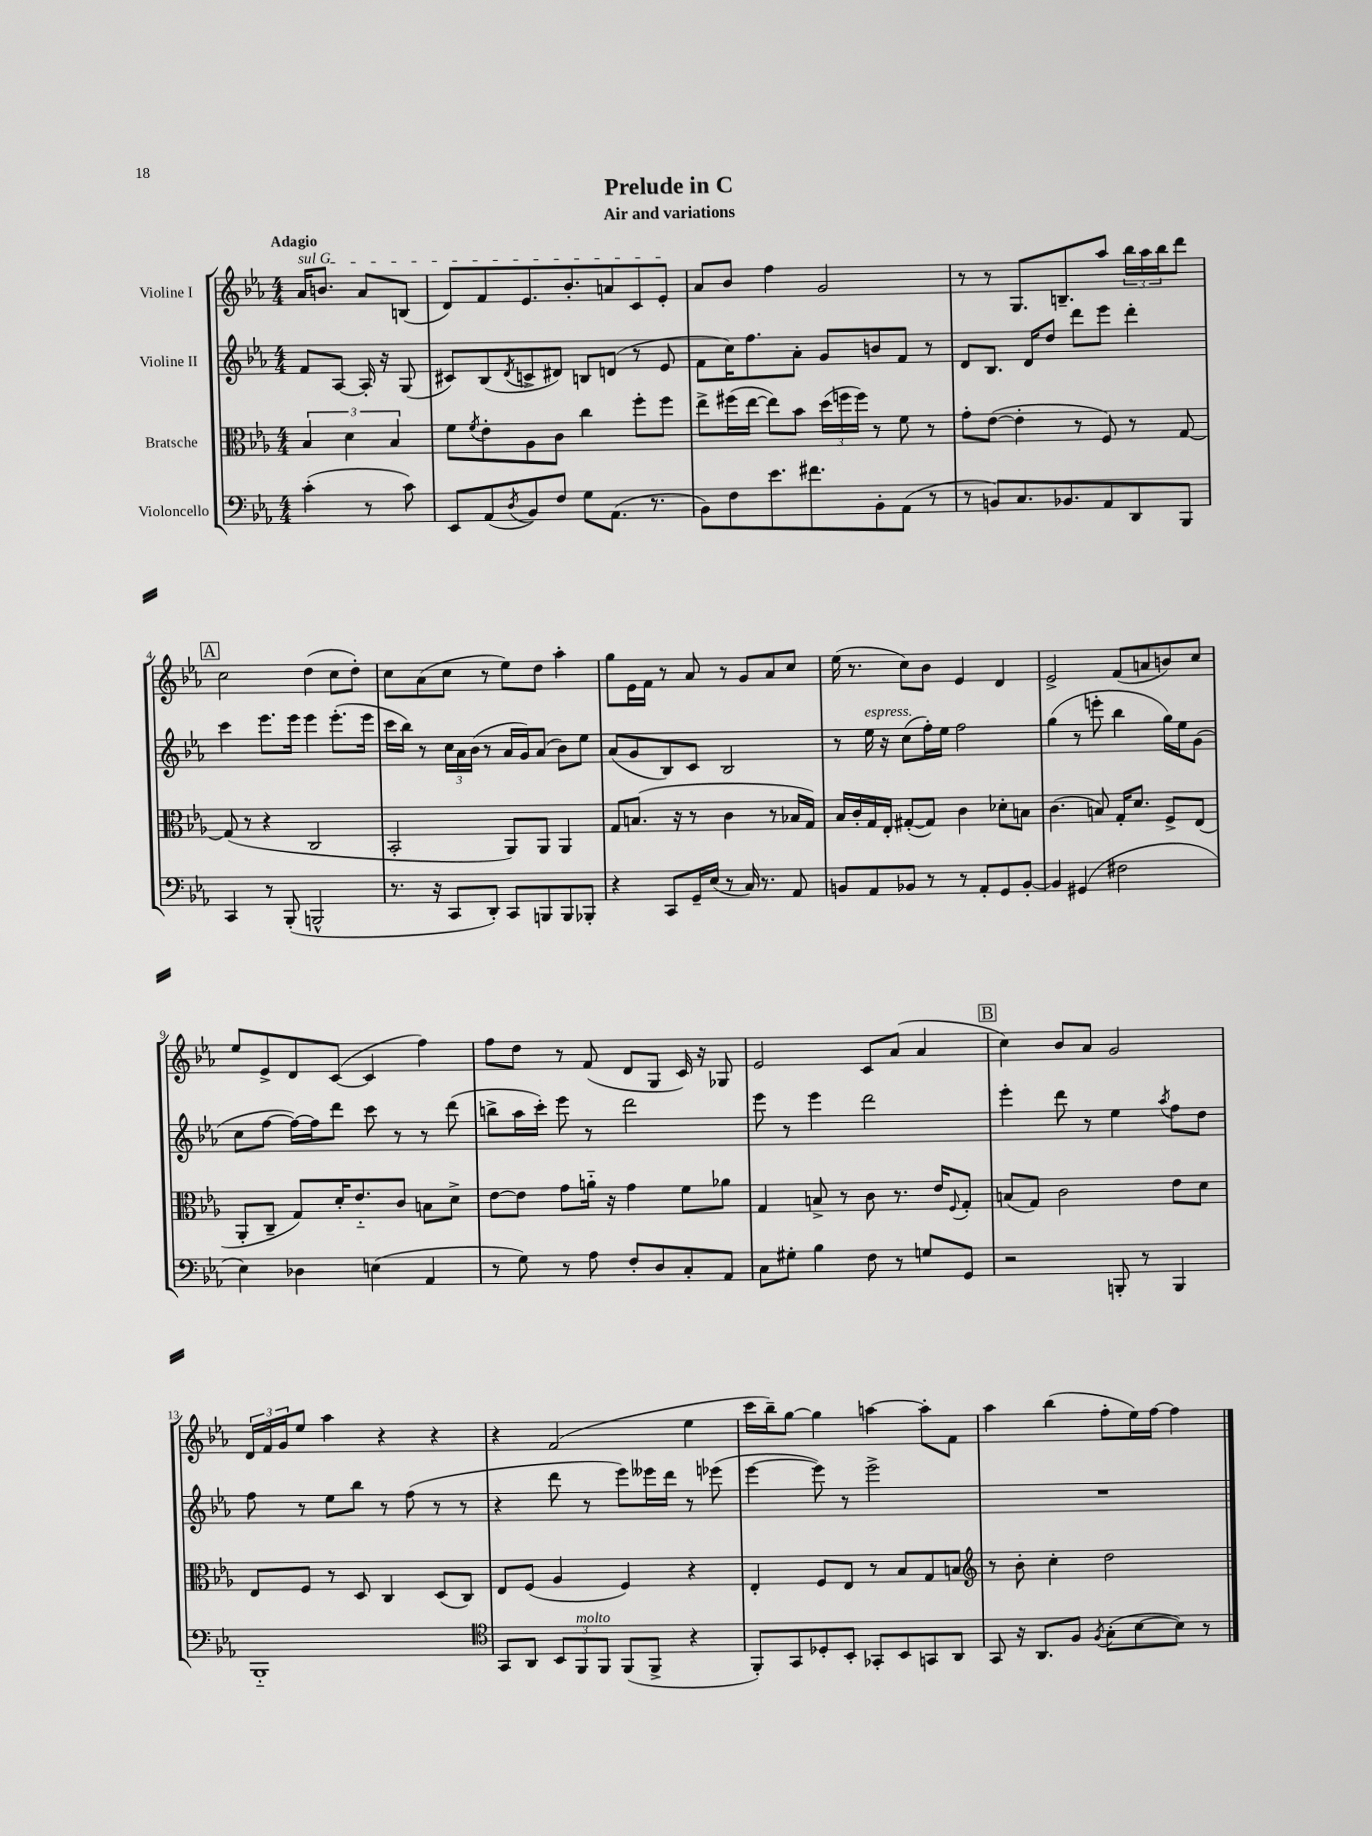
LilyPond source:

\header { title = "Prelude in C" subtitle = "Air and variations" }
<<
\new StaffGroup <<
\new Staff = "s0" \with { instrumentName = "Violine I" } {
    \clef treble \key ees \major \numericTimeSignature \time 4/4 \partial 2 \tempo "Adagio"
    \once \override TextSpanner.bound-details.left.text = \markup { \italic "sul G" } aes'16\startTextSpan b'8. aes'8 b8( |
    d'8) f'8 ees'8. bes'8.-. a'8 c'8 ees'8-.\stopTextSpan |
    aes'8 bes'8 f''4 g'2 |
    r8 r8 g8. b8.-- aes''8 \tuplet 3/2 { bes''16 aes''16 bes''16 } d'''8 |
    \mark \markup { \box "A" } c''2 d''4( c''8 d''8-.) |
    c''8 aes'8( c''8 r8 ees''8) d''8 aes''4-. |
    g''8 ees'16 f'16 r8 aes'8 r8 g'8 aes'8 c''8 |
    ees''16( r8. c''8) bes'8 ees'4 d'4 |
    ees'2-> f'8( a'8 b'8) c''8 |
    ees''8 ees'8-> d'8 c'8~( c'4 f''4) |
    f''8 d''8 r8 f'8( d'8 g8 c'16) r16 ges8 |
    ees'2 c'8 aes'8( aes'4 |
    \mark \markup { \box "B" } c''4) bes'8 aes'8 g'2 |
    \tuplet 3/2 { d'16 f'16 g'16 } ees''8 aes''4 r4 r4 |
    r4 f'2( ees''4 |
    c'''16 bes''16--) g''8~ g''4 a''4~ a''8-. f'8 |
    aes''4 bes''4( f''8-. ees''16) f''16~ f''4 \bar "|." |
}
\new Staff = "s1" \with { instrumentName = "Violine II" } {
    \clef treble \key ees \major \numericTimeSignature \time 4/4 \partial 2
    f'8 aes8~ aes16-. r16 g8( |
    cis'8) bes8( \acciaccatura { d'8 } c'8-> dis'8) b8 d'8( r8 ees'8 |
    f'8 c''16) f''8. aes'8-. g'8 b'8 f'8 r8 |
    d'8 bes8. d'16 d''8 d'''8 ees'''8 d'''4-. |
    \mark \markup { \box "A" } c'''4 ees'''8. ees'''16 ees'''4 ees'''8.-.( ees'''16 |
    c'''16 bes''16) r8 \tuplet 3/2 { c''16 aes'16 bes'16( } r8 aes'16 g'16) aes'8( bes'8) ees''8 |
    aes'8( g'8 bes8) c'8 bes2 |
    r8 ees''16^\markup { \italic "espress." } r16 c''8( f''16-.) ees''16 f''2 |
    g''4( r8 e'''8-. bes''4 g''16) ees''16 g'8( |
    c''8 f''8~ f''16~) f''16 d'''8 c'''8 r8 r8 d'''8( |
    b''8-> aes''16 c'''16-.) ees'''8 r8 d'''2 |
    ees'''8 r8 ees'''4 d'''2 |
    \mark \markup { \box "B" } ees'''4-. d'''8 r8 ees''4 \acciaccatura { aes''8 } f''8 d''8 |
    f''8 r8 ees''8 bes''8 r8 f''8( r8 r8 |
    r4 d'''8 r8 ees'''8) eeses'''16 d'''16 r8 ees'''8( |
    ees'''4~ ees'''8) r8 ees'''2-> |
    R1 \bar "|." |
}
\new Staff = "s2" \with { instrumentName = "Bratsche" } {
    \clef alto \key ees \major \numericTimeSignature \time 4/4 \partial 2
    \tuplet 3/2 { bes4 d'4 bes4 } |
    f'8 \acciaccatura { f'8 } ees'8-. aes8 c'8 c''4 f''8-. f''8 |
    ees''8-> fis''16( ees''16~ ees''8) bes'8 \tuplet 3/2 { d''16( f''16 f''16) } r8 f'8 r8 |
    g'8-. ees'8~( ees'4-. r8 f8) r8 g8~ |
    \mark \markup { \box "A" } g8( r8 r4 c2 |
    bes,2-. aes,8) aes,8 aes,4 |
    g8 b8.( r16 r8 c'4 r8 bes16 g16) |
    bes16 c'16-. g16 ees16-. gis8~-.( gis8) c'4 des'8-. b8 |
    c'4.( b8) g16-. d'8. f8-> ees8( |
    aes,8-. c8-- g8) d'16-. ees'8.-_ c'8 b8 d'8-> |
    ees'8~ ees'8 g'8 a'16-_ r16 g'4 f'8 aes'8 |
    g4 b8-> r8 c'8 r8. ees'16 \appoggiatura { f8 } g8-. |
    \mark \markup { \box "B" } b8( g8) c'2 ees'8 d'8 |
    ees8 f8 r8 d8 c4 d8( c8) |
    ees8 f8( aes4 f4) r4 |
    ees4-. f8 ees8 r8 bes8 g8 b8 |
    \clef treble r8 bes'8-. c''4-. d''2 \bar "|." |
}
\new Staff = "s3" \with { instrumentName = "Violoncello" } {
    \clef bass \key ees \major \numericTimeSignature \time 4/4 \partial 2
    c'4-.( r8 c'8) |
    ees,8 aes,8( \acciaccatura { d8 } bes,8) f8 g8 aes,8.( r8. |
    bes,8) f8 ees'8. fis'8. bes,8-. aes,8( r8 |
    r8 b,8) c8. bes,8. aes,8 d,8 bes,,8 |
    \mark \markup { \box "A" } c,4 r8 bes,,8-.( b,,2-^ |
    r8. r16 c,8 d,8-.) c,8 b,,8 b,,8 bes,,8-. |
    r4 c,8 g,16-- ees16( r8 c16) r8. aes,8 |
    b,8 aes,8 bes,8 r8 r8 aes,8-. g,8 bes,8~-. |
    bes,4 gis,4( fis2 |
    ees4) des4 e4( aes,4 |
    r8 g8) r8 aes8 f8-. d8 c8-. aes,8 |
    c8 gis8-. bes4 f8 r8 g8 g,8 |
    \mark \markup { \box "B" } r2 b,,8-. r8 b,,4 |
    bes,,1-_ |
    \clef tenor g,8 aes,8 \tuplet 3/2 { bes,8 f,8^\markup { \italic "molto" } f,8 } f,8( f,8-> r4 |
    f,8-.) g,8 des8-. bes,8-. ges,8-. bes,8 g,8 aes,8 |
    g,8 r16 aes,8. f8 \acciaccatura { f8 } g8-.( bes8~ bes8) r8 \bar "|." |
}
>>
>>
